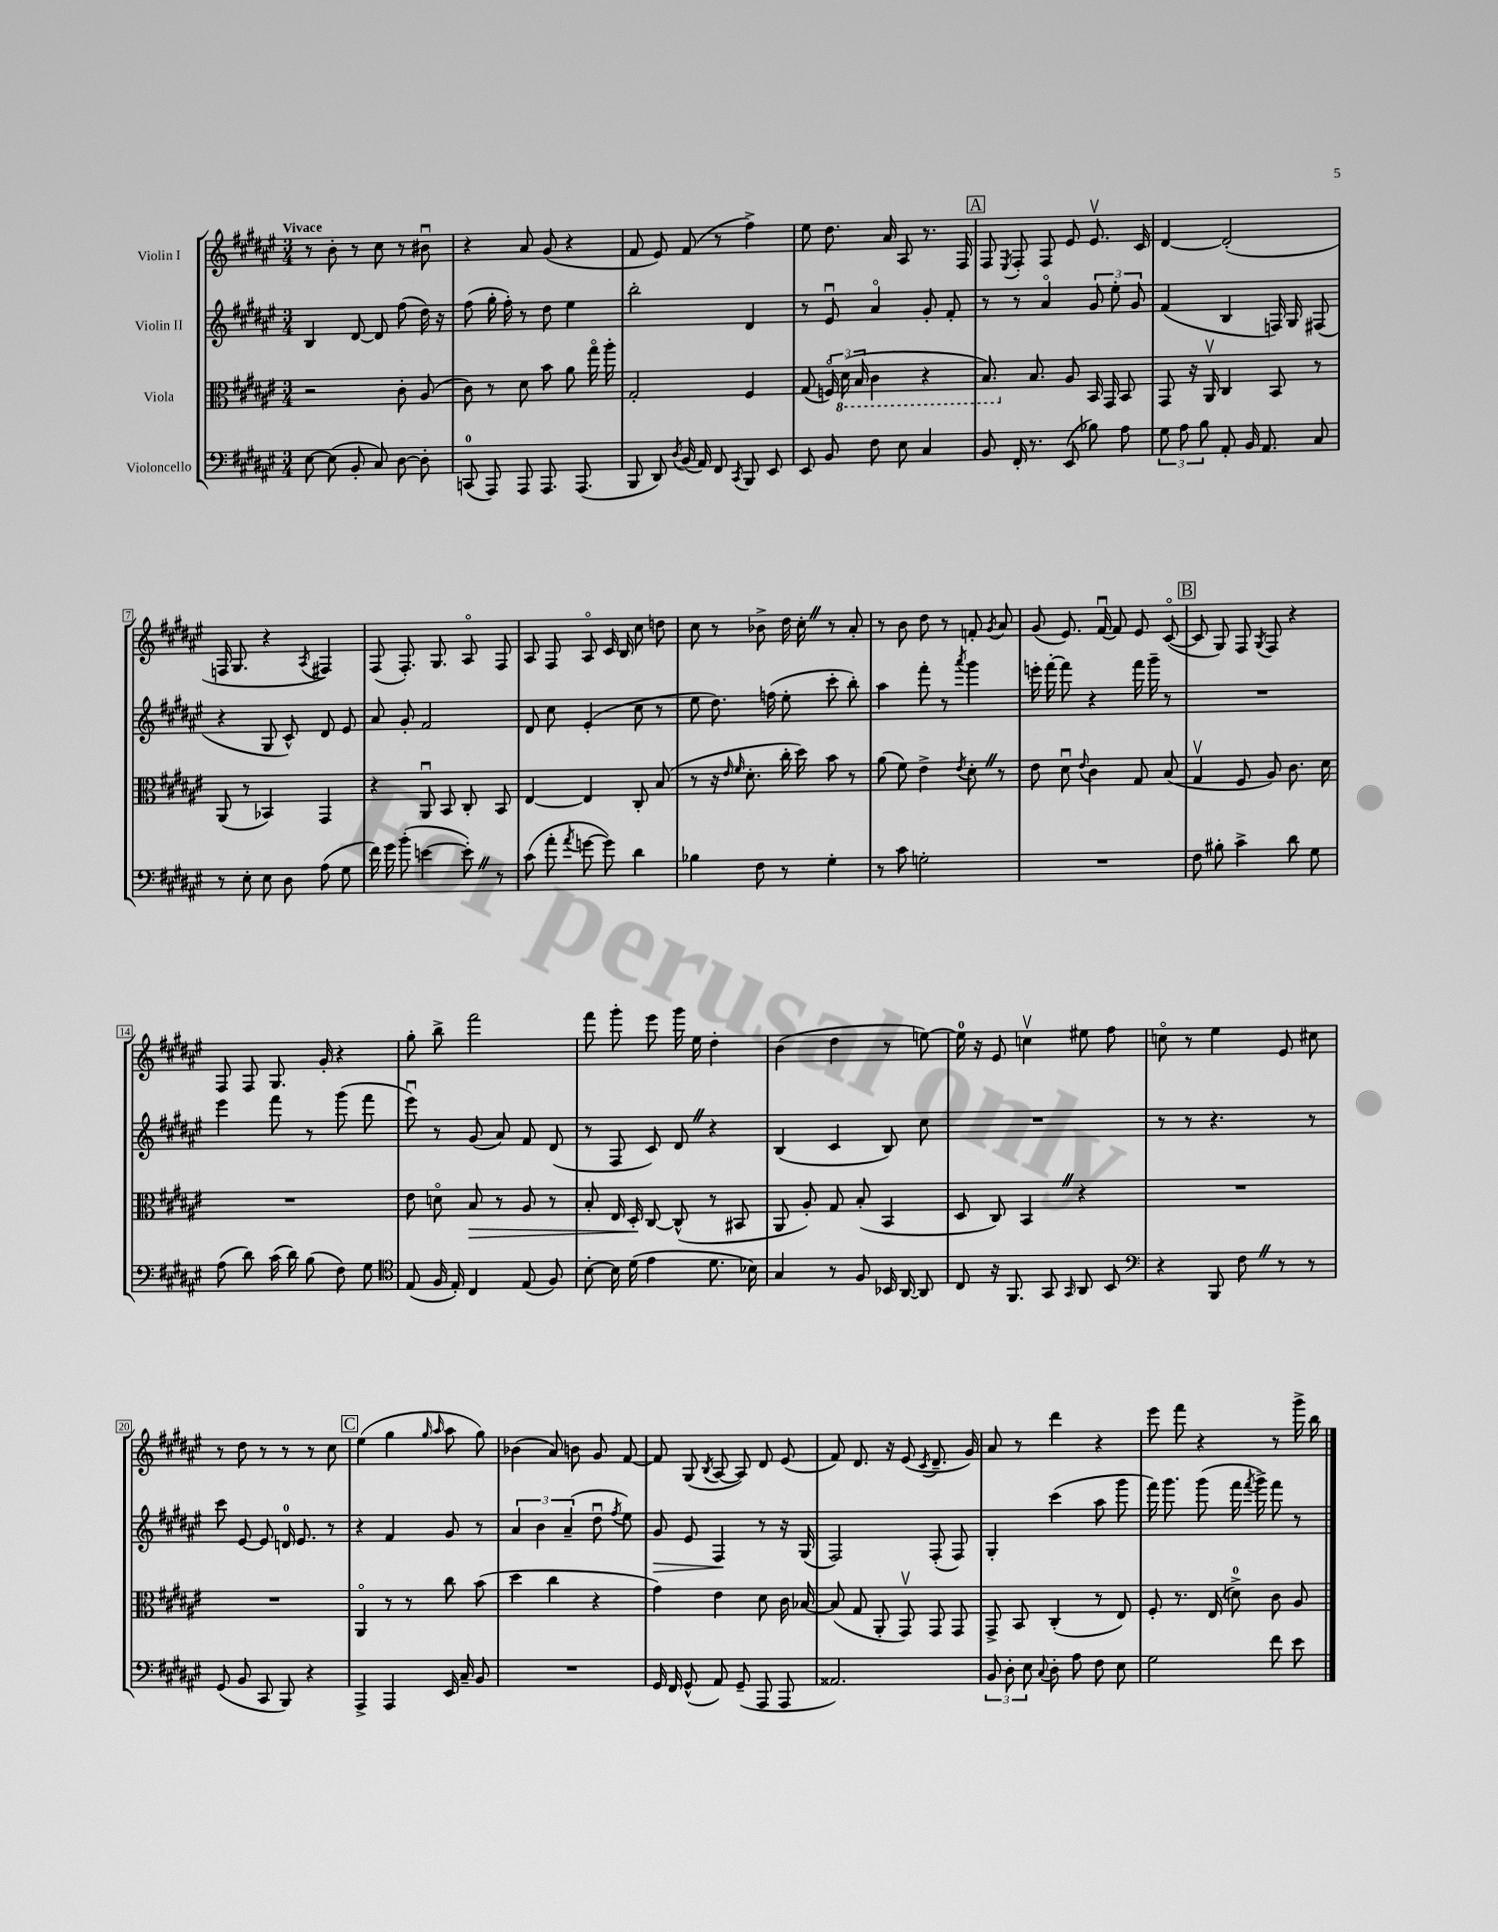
<<
\new StaffGroup <<
\new Staff = "s0" \with { instrumentName = "Violin I" } {
    \clef treble \key fis \major \numericTimeSignature \time 3/4 \tempo "Vivace"
    \autoBeamOff r8 b'8-. r8 cis''8 r8 bis'8\downbow |
    r4 ais'8 gis'8( r4 |
    fis'8 eis'8) fis'8( r8 fis''4->) |
    eis''8 dis''8. ais'16 ais8 r8. fis16 |
    \mark \markup { \box "A" } fis8 \acciaccatura { eis8 } fis8-. fis8 eis'8 eis'8.\upbow cis'16 |
    dis'4~ dis'2-.( |
    f16 gis8. r4 \acciaccatura { ais8 } fis4) |
    fis8( fis8.-.) gis8. ais8\flageolet fis8 |
    ais8 fis8 ais8\flageolet cis'16 b16 cis''8 d''8 |
    cis''8 r8 bes'8-> dis''16 cis''16-. \once \override BreathingSign.text = \markup { \musicglyph "scripts.caesura.straight" } \breathe r8 ais'8-. |
    r8 b'8 dis''8 r8 f'8-. \acciaccatura { gis'8 } ais'8 |
    gis'8( eis'8.) fis'16~\downbow fis'8 eis'8 cis'8~\flageolet( |
    \mark \markup { \box "B" } cis'8 gis8) fis8 \acciaccatura { gis8 } fis8 r4 |
    fis8 fis8 gis8. gis'16-. r4 |
    gis''8-. b''8-> fis'''2 |
    fis'''8 gis'''8-. eis'''8 gis'''16 eis''16 dis''4-. |
    b'4( dis''4 r8 e''8~) |
    e''16-0 r16 eis'8 c''4\upbow eis''8 fis''8 |
    c''8\flageolet r8 eis''4 eis'8 cis''8 |
    r8 dis''8 r8 r8 r8 cis''8 |
    \mark \markup { \box "C" } eis''4( gis''4 \grace { gis''16 ais''16 } ais''8 gis''8) |
    bes'4( ais'8) b'8 gis'8 fis'8~ |
    fis'8 gis8( \acciaccatura { b8 } ais8~ ais8) dis'8 eis'8( |
    fis'8) dis'8. r16 eis'8( \acciaccatura { cis'8 } dis'8.-- gis'16) |
    ais'8 r8 dis'''4 r4 |
    eis'''8 fis'''8 r4 r8 gis'''16-> b''16 \bar "|." |
}
\new Staff = "s1" \with { instrumentName = "Violin II" } {
    \clef treble \key fis \major \numericTimeSignature \time 3/4
    \autoBeamOff b4 dis'8~ dis'8 fis''8( dis''16) r16 |
    fis''8( gis''16-. fis''16-.) r8 dis''8 eis''4 |
    b''2-. dis'4 |
    r8 eis'8\downbow ais'4\flageolet gis'8-. fis'8-. |
    \mark \markup { \box "A" } r8 r8 ais'4\flageolet \tuplet 3/2 { gis'8 eis''8-. gis'8 } |
    fis'4( b4 f16) gis16 fis8( |
    r4 gis8 cis'8-^) dis'8 eis'8 |
    ais'8 gis'8-. fis'2 |
    dis'8 cis''8 eis'4-.( cis''8 r8 |
    eis''8 dis''8.) f''16( eis''8-. cis'''8-. b''8-.) |
    ais''4 fis'''8-. r8 \acciaccatura { ais'''8 } gis'''4 |
    e'''16-. fis'''16~-. fis'''8 r4 fis'''16 gis'''16-- r8 |
    \mark \markup { \box "B" } R2. |
    eis'''4 fis'''8 r8 gis'''8( fis'''8 |
    eis'''8\downbow) r8 gis'8( ais'8) fis'8 dis'8( |
    r8 fis8 cis'8) dis'8 \once \override BreathingSign.text = \markup { \musicglyph "scripts.caesura.straight" } \breathe r4 |
    b4( cis'4 b8) cis''8 |
    R2. |
    r8 r8 r4. r8 |
    cis'''8 eis'8~ eis'8 d'16-0 eis'8. r8 |
    \mark \markup { \box "C" } r4 fis'4 gis'8 r8 |
    \tuplet 3/2 { ais'4 b'4 ais'4--( } dis''8\downbow \acciaccatura { fis''8 } eis''8) |
    gis'8\> eis'8 fis4\! r8 r16 gis16( |
    fis2) fis8-.( fis8) |
    gis4-. cis'''4( ais''8 gis'''8 |
    fis'''16) gis'''8. gis'''8( fis'''16 \acciaccatura { fis'''8 } gis'''16->) fis'''8 r8 \bar "|." |
}
\new Staff = "s2" \with { instrumentName = "Viola" } {
    \clef alto \key fis \major \numericTimeSignature \time 3/4
    \autoBeamOff r2 cis'8-. ais8( |
    cis'8) r8 dis'8 b'8 ais'8 gis''16\flageolet ais''16-. |
    gis2-. fis4 |
    gis8( \tuplet 3/2 { f16\flageolet) \ottava #-1 dis16( b,16 } cis4 r4 |
    \mark \markup { \box "A" } b,8.) \ottava #0 b8. ais8 b,16 gis,16 b,8 |
    gis,8 r16 ais,16\upbow cis4 b,8 r8 |
    ais,8( r8 bes,4) gis,4 |
    r4 ais,8\downbow b,8 cis8-. b,8 |
    eis4~ eis4 cis8-. b8( |
    r8 r16 \grace { eis'16 fis'16 } dis'8.-. cis''16-. dis''16) b'8 r8 |
    ais'8( fis'8) eis'4-> \acciaccatura { eis'8 } dis'8-. \once \override BreathingSign.text = \markup { \musicglyph "scripts.caesura.straight" } \breathe r8 |
    eis'8 dis'8\downbow \appoggiatura { eis'8 } cis'4 gis8 b8( |
    \mark \markup { \box "B" } gis4\upbow fis8 ais8) cis'8. dis'16 |
    R2. |
    eis'8 d'8\flageolet b8\> r8 ais8 r8 |
    b8-. eis16 dis16-.\! cis8~ cis8-^( r8 bis,8 |
    ais,8 ais8-.) gis8 b8-.( b,4 |
    dis8 cis8) b,4 \once \override BreathingSign.text = \markup { \musicglyph "scripts.caesura.straight" } \breathe r4 |
    R2. |
    R2. |
    \mark \markup { \box "C" } ais,4\flageolet r8 r8 cis''8 b'8( |
    dis''4 cis''4 r4 |
    gis'4) eis'4 dis'8 cis'16 bes16~ |
    bes8( gis8 ais,8-. gis,8\upbow) gis,8 gis,8 |
    gis,8-> b,8 cis4-.( r8 eis8) |
    fis8-. r8. eis16( d'8-0->) cis'8 ais8 \bar "|." |
}
\new Staff = "s3" \with { instrumentName = "Violoncello" } {
    \clef bass \key fis \major \numericTimeSignature \time 3/4
    \autoBeamOff eis8~ eis8( b,8-. cis8) dis8~ dis8-. |
    c,8-0( ais,,8) ais,,8 ais,,8. ais,,8.( |
    b,,8 dis,8) \acciaccatura { dis8 } b,16( ais,16) fis,8 \acciaccatura { cis,8 } b,,8 eis,8 |
    eis,8 b,8 fis8 eis8 cis4 |
    \mark \markup { \box "A" } b,8 fis,16-. r8. eis,8( bes8) ais8 |
    \tuplet 3/2 { gis8 ais8 b8 } ais,8-. b,16 ais,8. cis8 |
    r8 eis8-. eis8 dis8 ais8( gis8 |
    fis'16) gis'16 b'8-.( e'4~ e'8-.) \once \override BreathingSign.text = \markup { \musicglyph "scripts.caesura.straight" } \breathe r8 |
    cis'8( ais'8-. \acciaccatura { ais'8 } g'8~ g'8) dis'4 |
    bes4 fis8 r8 gis4-. |
    r8 cis'8 g2-. |
    R2. |
    \mark \markup { \box "B" } fis8 bis8-. cis'4-> dis'8 gis8 |
    ais8( dis'8) cis'16( dis'16) b8( fis8) gis8 |
    \clef tenor eis8( fis16 eis16-.) cis4 eis8( fis8) |
    b8~-. b16 dis'16( eis'4 dis'8. bes16) |
    gis4 r8 fis8 bes,16 ais,16~ ais,8 |
    cis8 r16 fis,8. gis,8 \grace { gis,16 } ais,8 b,8 |
    \clef bass r4 b,,8 fis8 \once \override BreathingSign.text = \markup { \musicglyph "scripts.caesura.straight" } \breathe r8 r8 |
    gis,8( b,8 cis,8 b,,8) r4 |
    \mark \markup { \box "C" } ais,,4-> ais,,4 eis,16 cis16-- b,8 |
    R2. |
    gis,16 fis,16 gis,8-^( ais,8) gis,8--( ais,,8 ais,,8 |
    aisis,2.) |
    \tuplet 3/2 { b,8 dis8-. eis8 } \appoggiatura { cis8 } dis8-. ais8 fis8 eis8 |
    gis2 fis'8 eis'8 \bar "|." |
}
>>
>>
\layout { \context { \Score \override BarNumber.stencil = #(make-stencil-boxer 0.1 0.3 ly:text-interface::print) } }
